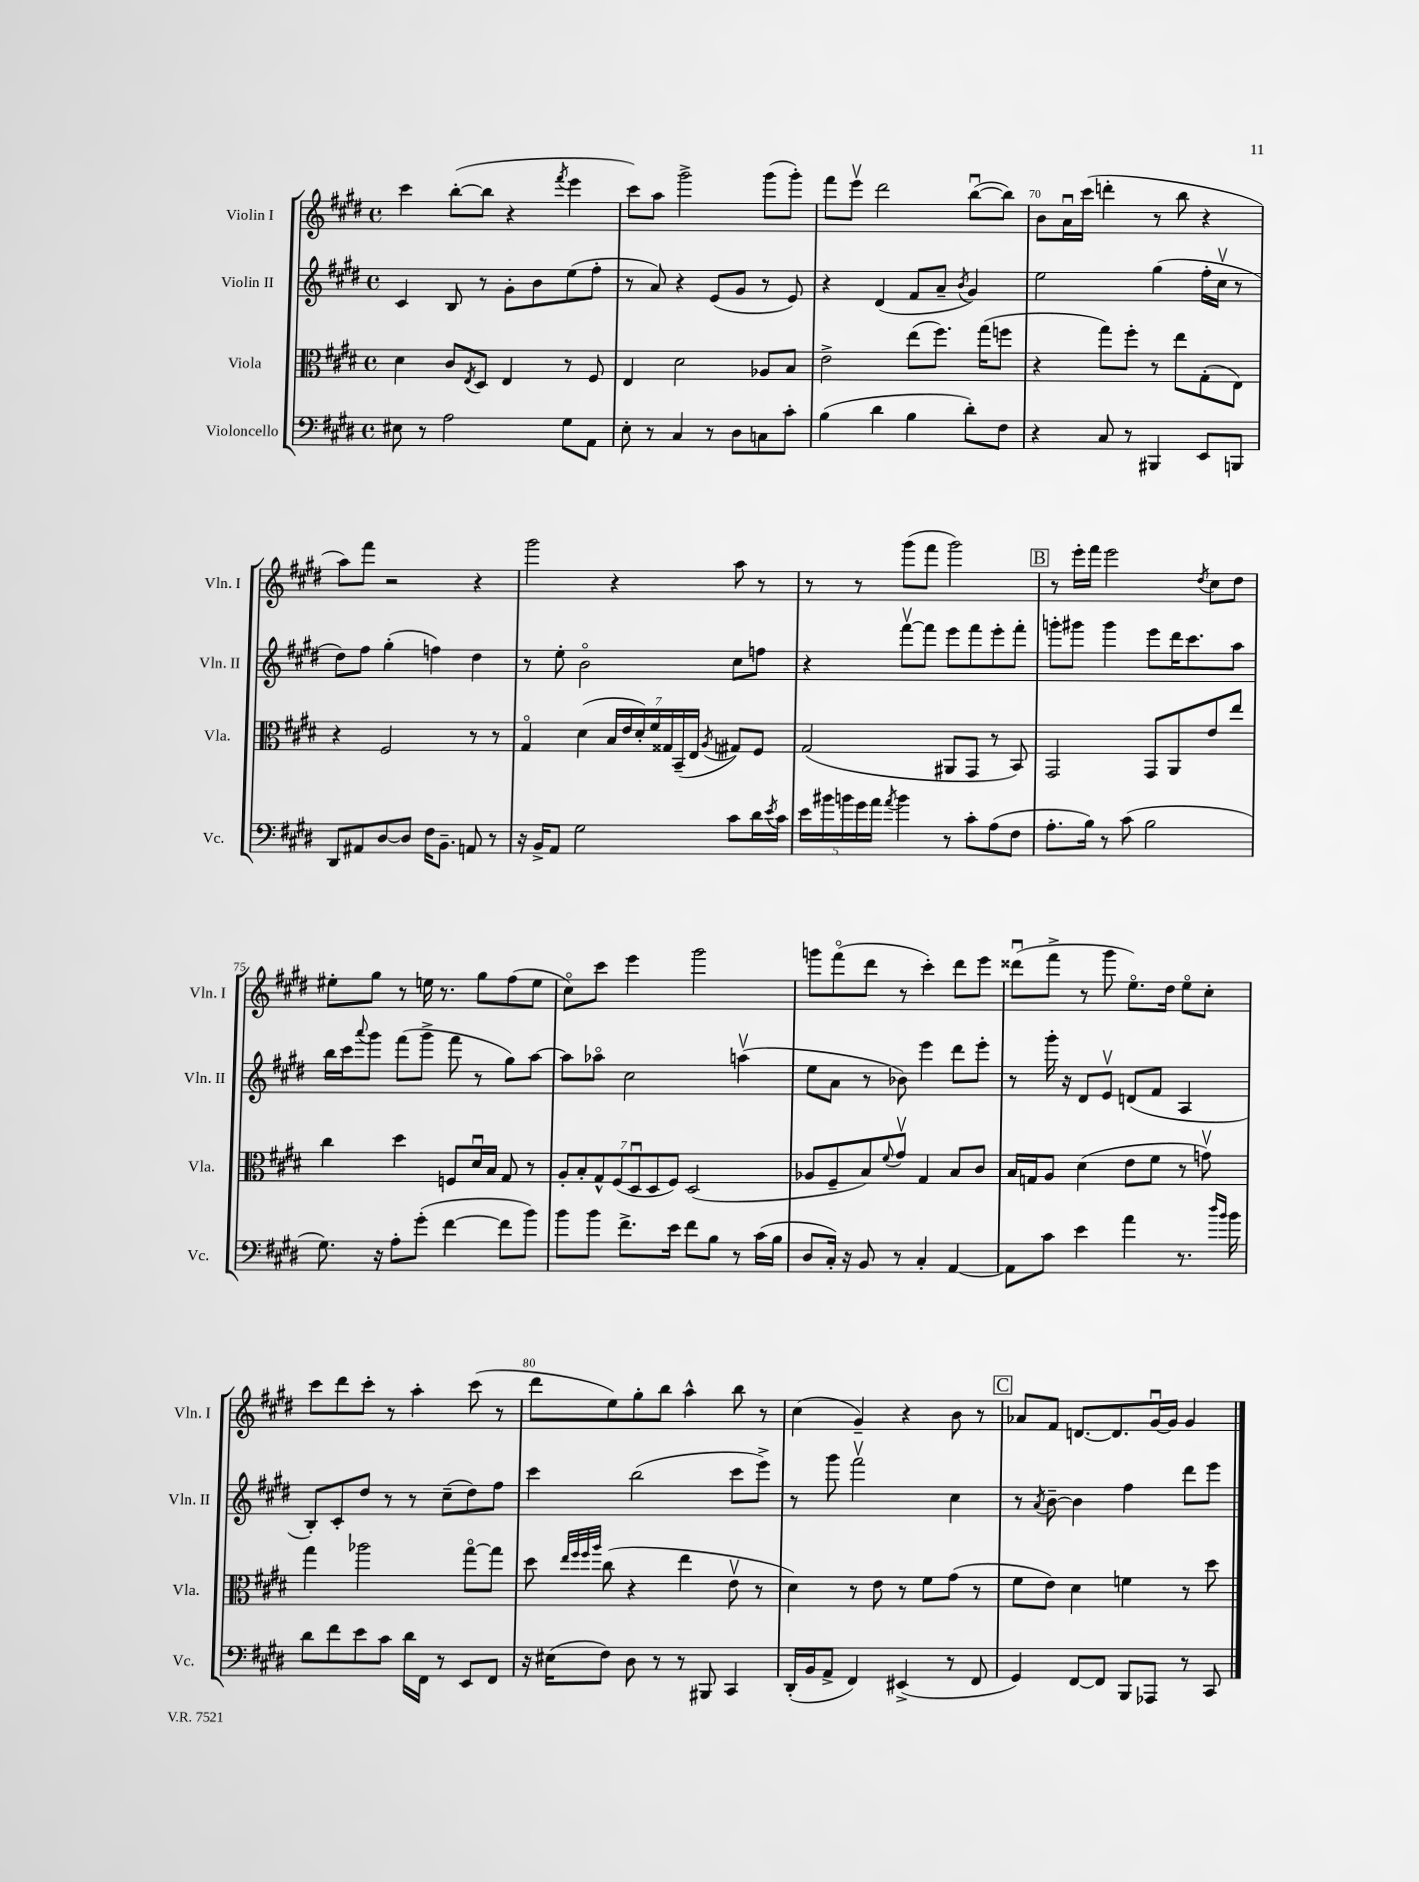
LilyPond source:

<<
\new StaffGroup <<
\new Staff = "s0" \with { instrumentName = "Violin I" shortInstrumentName = "Vln. I" } {
    \clef treble \key e \major \defaultTimeSignature \time 4/4
    cis'''4 b''8~-.( b''8 r4 \acciaccatura { fis'''8 } e'''4 |
    cis'''8) a''8 gis'''2-> gis'''8( gis'''8-.) |
    fis'''8 e'''8\upbow dis'''2 b''8~\downbow( b''8) |
    b'8 a'16\downbow cis'''16( d'''4-. r8 b''8 r4 |
    a''8) fis'''8 r2 r4 |
    gis'''2 r4 a''8 r8 |
    r8 r8 gis'''8( fis'''8 gis'''2) |
    \mark \markup { \box "B" } r8 e'''16-. fis'''16 e'''2 \acciaccatura { dis''8 } cis''8 dis''8 |
    eis''8-. gis''8 r8 e''16 r8. gis''8 fis''8( e''8 |
    cis''8\flageolet) cis'''8 e'''4 gis'''2 |
    g'''8 fis'''8\flageolet( dis'''8 r8 cis'''4-.) dis'''8 e'''8 |
    disis'''8\downbow( fis'''8-> r8 gis'''8 e''8.\flageolet) dis''16 e''8\flageolet cis''8-. |
    cis'''8 dis'''8 cis'''8-. r8 a''4-. cis'''8( r8 |
    dis'''8 e''8) gis''8-. b''8 a''4-^ b''8 r8 |
    cis''4( gis'4--) r4 b'8 r8 |
    \mark \markup { \box "C" } aes'8 fis'8 d'8.~ d'8. gis'16~\downbow gis'16 gis'4 \bar "|." |
}
\new Staff = "s1" \with { instrumentName = "Violin II" shortInstrumentName = "Vln. II" } {
    \clef treble \key e \major \defaultTimeSignature \time 4/4
    cis'4 b8 r8 gis'8-. b'8 e''8( fis''8-. |
    r8 a'8) r4 e'8( gis'8 r8 e'8) |
    r4 dis'4( fis'8 a'8-- \acciaccatura { b'8 } gis'4) |
    e''2 gis''4( fis''16-. cis''16\upbow r8 |
    dis''8) fis''8 gis''4-.( f''4) dis''4 |
    r8 e''8-. b'2\flageolet cis''8 f''8 |
    r4 fis'''8~\upbow fis'''8 e'''8 fis'''8 e'''8-. fis'''8-. |
    \mark \markup { \box "B" } g'''8-. gis'''8 gis'''4 e'''8 dis'''16 cis'''8. a''8 |
    b''16 cis'''16 \appoggiatura { a'''8 } gis'''8 fis'''8( gis'''8-> fis'''8 r8 gis''8) a''8~ |
    a''8 aes''8\flageolet cis''2 a''4\upbow( |
    e''8 a'8 r8 bes'8) e'''4 dis'''8 e'''8-. |
    r8 gis'''16-. r16 dis'8 e'8\upbow d'8( fis'8 a4 |
    b8-.) cis'8-. dis''8 r8 r8 cis''8--( dis''8) fis''8 |
    cis'''4 b''2( cis'''8 e'''8->) |
    r8 gis'''8 fis'''2\upbow cis''4 |
    \mark \markup { \box "C" } r8 \acciaccatura { a'8 } b'8~-- b'4 fis''4 dis'''8 e'''8 \bar "|." |
}
\new Staff = "s2" \with { instrumentName = "Viola" shortInstrumentName = "Vla." } {
    \clef alto \key e \major \defaultTimeSignature \time 4/4
    dis'4 cis'8 \acciaccatura { e8 } dis8 e4 r8 fis8 |
    e4 dis'2 aes8 b8 |
    e'2-> e''8( fis''8.) gis''16( f''8 |
    r4 gis''8) fis''8-. r8 e''8 gis8-.( e8) |
    r4 fis2 r8 r8 |
    gis4\flageolet dis'4( \tuplet 7/4 { b16 e'16 dis'16-.) fis'16 gisis16 b,16--( e16 } \acciaccatura { a8 } gis8) fis8 |
    gis2( ais,8 gis,8 r8 b,8) |
    \mark \markup { \box "B" } gis,2 gis,8 a,8 e'8 e''8 |
    cis''4 dis''4 f8 dis'16\downbow b16 gis8 r8 |
    \tuplet 7/4 { a8-. b8-. gis8-^ fis8( dis8\downbow dis8 fis8) } dis2( |
    aes8 fis8-- b8) \appoggiatura { fis'8 } gis'8\upbow gis4 b8 cis'8 |
    b16 g16 a8 dis'4( e'8 fis'8 r8 g'8\upbow) |
    gis''4 aes''2 gis''8~\flageolet gis''8 |
    dis''8 \grace { e''32 fis''32 fis''32 a''32 } cis''8( r4 e''4 e'8\upbow r8 |
    dis'4) r8 e'8 r8 fis'8 gis'8( r8 |
    \mark \markup { \box "C" } fis'8 e'8) dis'4 f'4 r8 dis''8 \bar "|." |
}
\new Staff = "s3" \with { instrumentName = "Violoncello" shortInstrumentName = "Vc." } {
    \clef bass \key e \major \defaultTimeSignature \time 4/4
    eis8 r8 a2 gis8 a,8 |
    e8-. r8 cis4 r8 dis8 c8 cis'8-. |
    b4( dis'4 b4 dis'8-.) fis8 |
    r4 cis8 r8 bis,,4 e,8 b,,8 |
    dis,8 ais,8 dis8~ dis8 fis16 b,8.-- a,8 r8 |
    r16 b,16-> a,8 gis2 cis'8 dis'16 \acciaccatura { e'8 } cis'16 |
    \tuplet 5/4 { e'16 bis'16 b'16 gis'16 a'16 } \acciaccatura { a'8 } b'4 r8 cis'8-. a8( fis8 |
    \mark \markup { \box "B" } a8.-. b16) r8 cis'8( b2 |
    gis8.) r16 a8-. gis'8-.( fis'4~ fis'8 b'8) |
    b'8 b'8 fis'8.-> e'16 fis'8 b8 r8 cis'16( b16 |
    dis8 cis16-.) r16 b,8 r8 cis4-. a,4~ |
    a,8 cis'8 e'4 a'4 r8. \grace { dis''16 b'16 } b'16 |
    dis'8 fis'8 e'8 cis'8 dis'16 fis,16 r8 e,8 fis,8 |
    r16 eis16( fis8) dis8 r8 r8 bis,,8 cis,4 |
    dis,16-.( b,16 a,8-> fis,4) eis,4->( r8 fis,8 |
    \mark \markup { \box "C" } gis,4) fis,8~ fis,8 b,,8 aes,,8 r8 cis,8 \bar "|." |
}
>>
>>
\layout { \context { \Score currentBarNumber = #67 \override BarNumber.break-visibility = ##(#f #t #t) barNumberVisibility = #(every-nth-bar-number-visible 5) } }
